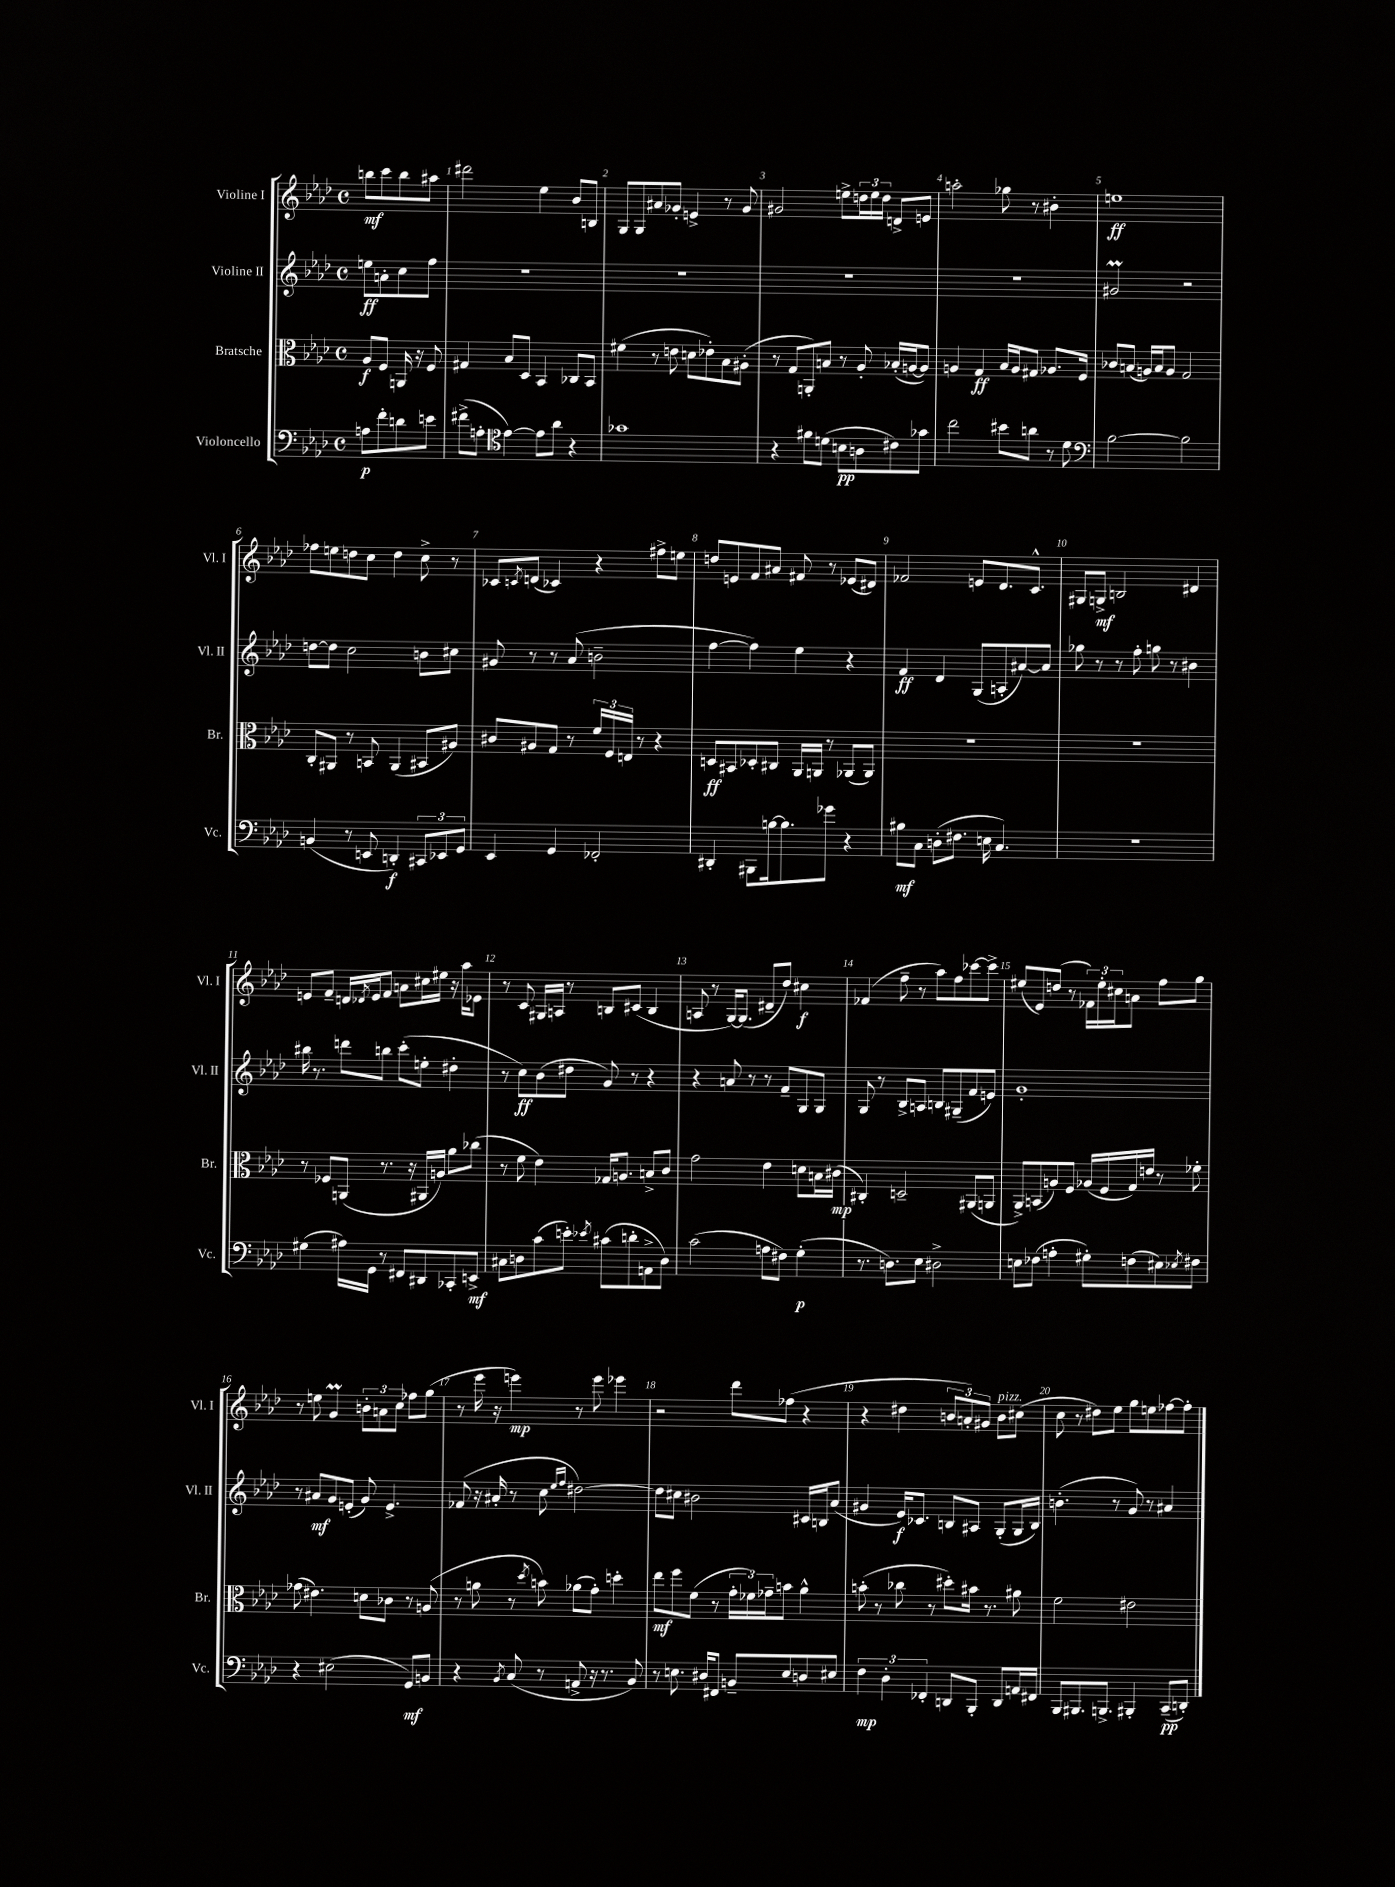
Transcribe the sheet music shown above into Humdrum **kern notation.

**kern	**kern	**kern	**kern
*staff4	*staff3	*staff2	*staff1
*clefF4	*clefC3	*clefG2	*clefG2
*k[b-e-a-d-]	*k[b-e-a-d-]	*k[b-e-a-d-]	*k[b-e-a-d-]
*M4/4	*M4/4	*M4/4	*M4/4
*met(c)	*met(c)	*met(c)	*met(c)
8A\L	8A-/L	8ee\L	8bb\L
8f'\	8F/J	8a'\	8ccc\
8d\	16AA/	8cc\	8bb\
.	16r	.	.
8e\J	8F/	8ff\J	8aa#\J
=	=	=	=
(8f#^\L	4G#/	1r	2ddd#\
8A'\J	.	.	.
*clefC4	*	*	*
[4e-\)	8B-/L	.	.
.	8D-/J	.	.
8e-\]L	4BB-/	.	4ee-\
8a-\J	.	.	.
4r	8C-/L	.	8b-/L
.	8BB-/J	.	8B/J
=	=	=	=
1g-	(4f#\	1r	8G/L
.	.	.	8G/
.	8r	.	8a#/
.	8e\	.	8g-'/J
.	8d\L	.	4e^/
.	8e-'\)	.	.
.	8B-\	.	8r
.	(8A#'\J	.	8g-/
=	=	=	=
4r	8r	1r	2g#/
.	8G/L	.	.
8f#\L	8AA'/)	.	.
(8d\J	8B/J	.	.
8B\L	8r	.	8ee^\L
8A\	8A-'/	.	24dd\L
.	.	.	24ee\
.	.	.	24dd\JJ
8c#\)	(16B-'/LL	.	8d^/L
.	[16A/J	.	.
8g-\J	8A/]J)	.	8e/J
=	=	=	=
2cc\	4A/	1r	2aa'\
.	4G/	.	.
8b#\L	16B-/LL	.	8gg-\
.	16A/J	.	.
8a\J	8G#/J	.	8r
8r	8.A-/L	.	4b#'\
8d-\	.	.	.
.	16F/Jk	.	.
=	=	=	=
*clefF4	*	*	*
[2B-\	8c-/L	2g#/	1ee
.	(8B/J	.	.
.	16A/LL)	.	.
.	16B/J	.	.
.	8A/J	.	.
2B-\]	2G/	2r	.
=	=	=	=
(4BB/	8C'/L	[8dd\L	8ff-\L
.	8AA#/J	8dd\]J	8ee\
8r	8r	2cc\	8dd\
8EE/	8BB/	.	8cc\J
4DD'/)	(4AA#/	.	4dd\
12CC#/L	8BB#/L	8b\L	8cc^\
12EE-/	.	.	.
.	8A#/J)	8cc#\J	8r
12GG/J	.	.	.
=	=	=	=
4EE-/	8c#/L	8g#/	8c-/L
.	.	.	8qc/
.	8A#/	8r	(8d/J
4GG/	8G/J	8r	4c-/)
.	8r	(8a-/	.
2FF-'/	24f/LL	2b~\	4r
.	24F/	.	.
.	24E/JJ	.	.
.	8r	.	.
.	4r	.	8ff#^\L
.	.	.	8ee\J
=	=	=	=
4DD#'/	8D/L	[4ff\	8dd/L
.	8BB#/	.	8e/
8BBB#\L	8D-'/	4ff\])	8f/
[16B\k	8C#/J	.	8a#/J
8.B\]	.	.	.
.	16AA-/LL	4ee-\	8f#/
.	16AA/JJ	.	.
8g-\J	8r	.	8r
4r	(8AA-/L	4r	(8e-/L
.	8AA-/J)	.	8d#/J)
=	=	=	=
8B#\L	1r	4f/	2f-/
8C\J	.	.	.
(8D'\L	.	4d-/	.
8.F#\J	.	.	.
.	.	(8G/L	8e/L
16E\	.	.	.
4.C/)	.	8A'/	8.d-/
.	.	[8a#/)	.
.	.	.	8.c^^/J
.	.	8a#/]J	.
=	=	=	=
1r	1r	8gg-\	8G#/L
.	.	8r	8G^/J
.	.	8r	2B/
.	.	8ff'\	.
.	.	8gg\	.
.	.	8r	.
.	.	4b#\	4d#/
=	=	=	=
(4G#\	8r	16bb#\	8e/L
.	.	8.r	.
.	8F-/L	.	8f~/J
16A#\LL)	(8AA/J	8ddd\L	16d/LL
.	.	.	8qd-/
16GG\JJ	.	.	16e/J
8r	8.r	8bb\J	8f/J
8FF#/L	.	(8ccc'\L	8a\L
.	16r	.	.
8DD#/	16AA#/LL	8ee'\J	16cc#\L
.	16A/JJ)	.	16ee#\JJ
8CC-'/	8a-\L	4dd#'\	16r
.	.	.	16aa-\LK
8EE^/J	(8cc-\J	.	8e-\J
=	=	=	=
8C#\L	8r	8r	8r
8D\	8f\	8cc\L)	8c/
(8c\	4e-\)	(8b-\	16G#/LL
.	.	.	16A/JJ
8e'\J)	.	8dd#\J	8r
8qe-/	.	.	.
(8c#\L	16G-/LK	8g/)	8B/L
.	8.A/J	.	.
8d'\	.	8r	(8c#/J
8AA^\	8B^/L	4r	4B/
8D\J)	8c/J	.	.
=	=	=	=
(2c\	2g\	4r	8A/
.	.	.	8r
.	.	8a/	[16G/LK)
.	.	.	(8.G/]J
.	.	8r	.
8A\L	4e-\	8r	8d#~/L
8F#\J)	.	8f~/L	8dd-/J)
(4G'\	8d\L	8G/	4cc#\
.	16B\L	8G/J	.
.	(16c#\JJ	.	.
=	=	=	=
8.r	4C#'/)	8G/	(4f-/
.	.	8r	.
8.D\L)	.	.	.
.	2D~/	8B-^/L	8ff~\
8E-\J	.	8A/J	8r
2D#^\	.	8B/L	8aa-\L)
.	.	(8G#~/	8ff\
.	(8AA#/L	8f/	[8ccc-\
.	8AA/J	8e/J)	8ccc-^\]J
=	=	=	=
8E\L	8AA-^/L)	1g'	(8ee#/L
(8F-\J	(8BB/	.	8e-/)
4A'\	8A/)	.	(8dd/J
.	8F/J	.	8r
8G#'\L)	(16A-/LL	.	24f-\LL)
.	.	.	24ee#'\
.	16F/	.	.
.	.	.	24cc#\J
(8F\	16G/)	.	8a\J
.	16e/JJ	.	.
8E#\)	8r	.	8ff\L
8qE-/	.	.	.
8F#\J	8f-'\	.	8gg\J
=	=	=	=
4r	(8g-\	8r	8r
.	4.e#\)	8a#/L	8ee\
(2E#\	.	8g/	4g/
.	.	(8e'/J	.
.	8d\L	8g/)	12b'\L
.	.	.	12a\
.	8c-\J	4.e^/	.
.	.	.	12cc\J
8GG/L)	8r	.	8ff-\L
8BB/J	(8A/	.	(8gg\J
=	=	=	=
4r	8r	(8f-/	8r
.	8a\	16r	16eee-\
.	.	16a#'/	16r
8qBB-/	.	.	.
(8C/	8r	8r	4eee\)
.	8qdd-/	.	.
8r	8b\)	8cc\	.
.	.	16qqee-/LL	.
.	.	16qqff/JJ	.
8AA^/	(8a-\L	[2dd#\)	8r
16r	8g'\J)	.	8eee\
8.r	.	.	.
.	4dd'\	.	4eee-\
8BB-/)	.	.	.
=	=	=	=
8r	8ee-\L	8dd#\]L	2r
8.E\	8ff\	8cc#\J	.
.	(8f\J	2b#\	.
16D#/LK	.	.	.
8FF#/J	8r	.	.
8BB~/L	24g'\LL	.	8ddd-\L
.	24f-\)	.	.
.	24g-~\J	.	.
8E/	8b\J	.	(8ff-\J
8D/	4a-^^\	16c#/LL	4r
.	.	16B/J	.
8E#/J	.	(8a-/J	.
=	=	=	=
6F\	(8b'\	4g#/	4r
.	8r	.	.
6D-'\	.	.	.
.	8cc-\	16e-/LK)	4dd#\
.	.	8.c-/J	.
6FF-'/	.	.	.
.	8r	.	.
8DD/L	8dd#'\L)	8B/L	12b/L
.	.	.	12a'/)
8BBB-'/J	16b#\Jk	8A#/J	.
.	.	.	12g#/J
.	8.r	.	.
8DD/L	.	(8G'/L	8b\L
16AA/L	8a#\	16G/L	(8cc#\J
16FF#/JJ	.	16B/JJ)	.
=	=	=	=
8BBB-/L	2f\	(4.b'\	8cc\
8.BBB#/	.	.	8r
.	.	.	8dd#\L)
8.BBB^/J	.	.	.
.	.	8r	8ee-\J
4BBB#'/	2e#\	8g/)	8gg\L
.	.	8r	8ee\
(8CC~/L	.	4a#/	[8ff-\
8DD'/J)	.	.	8ff-'\]J
==	==	==	==
*-	*-	*-	*-
